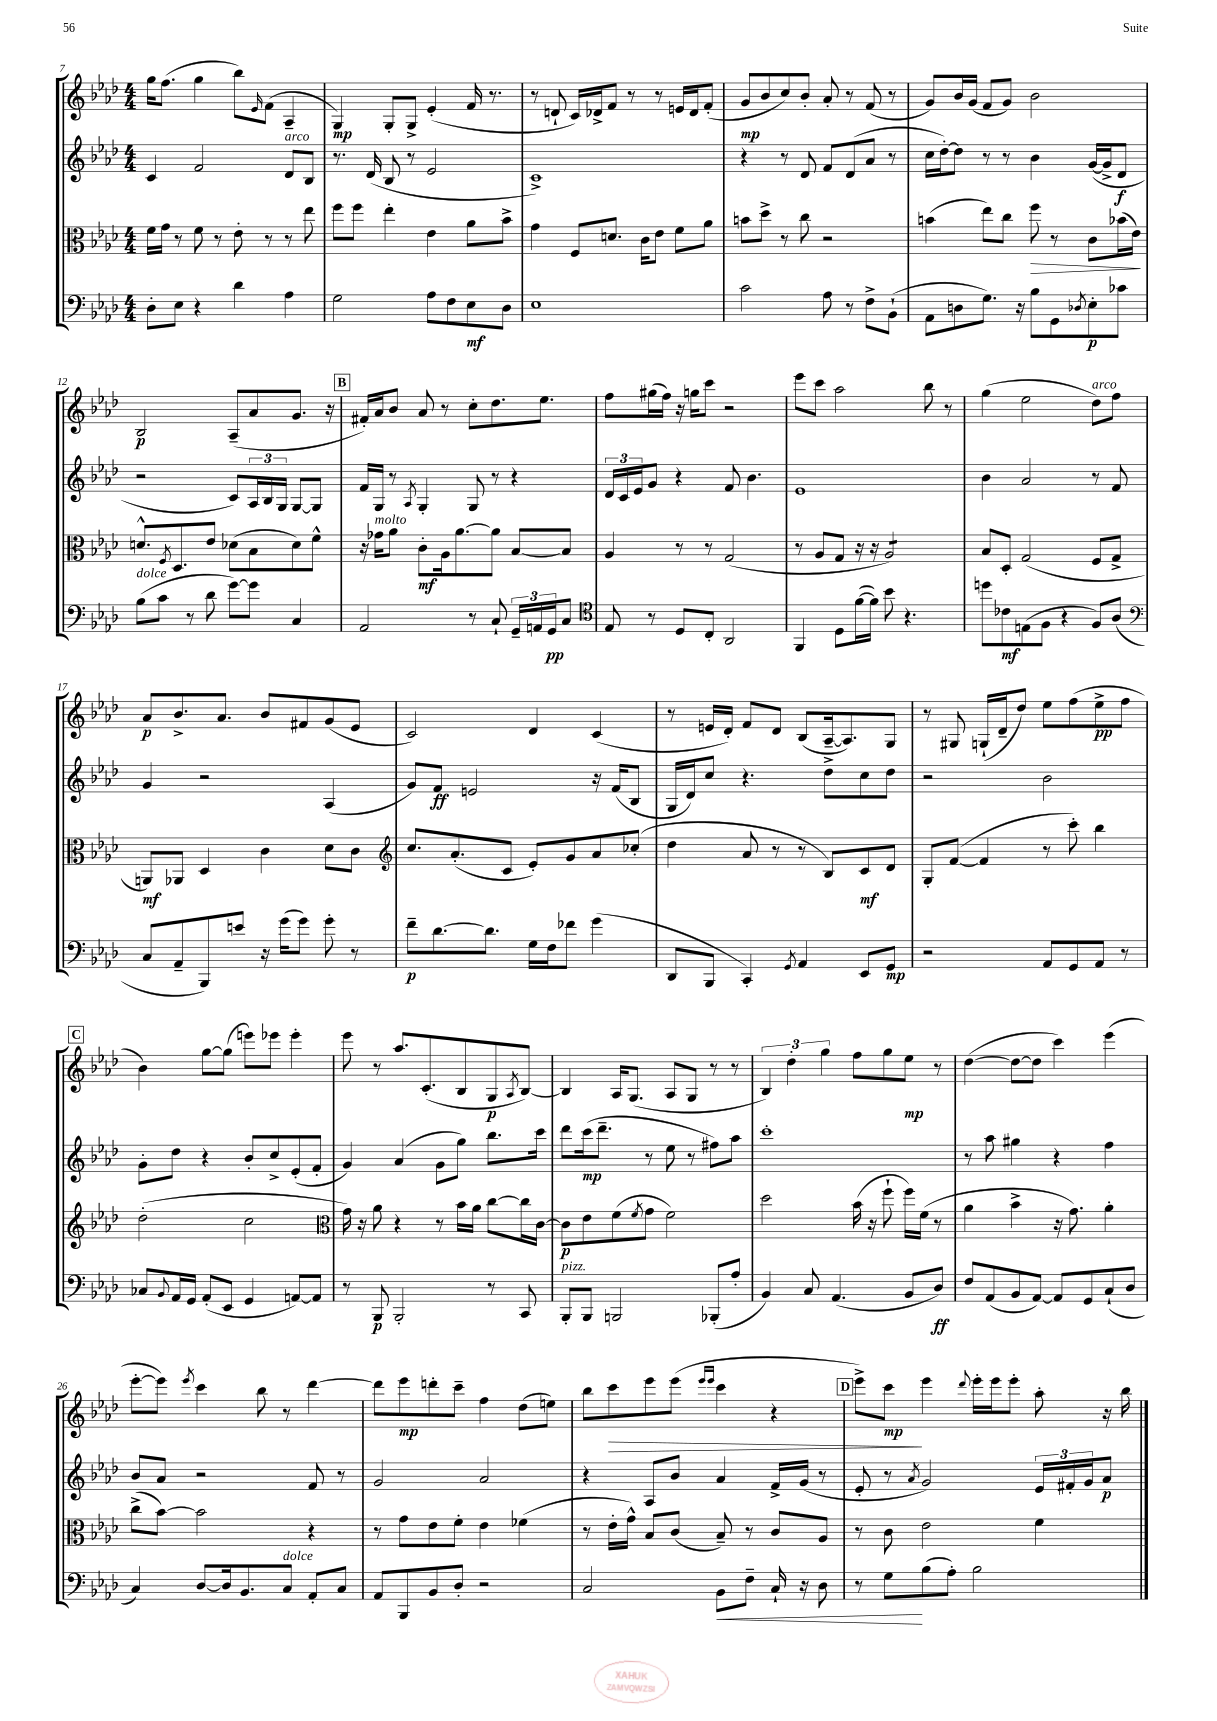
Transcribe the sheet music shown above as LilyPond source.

<<
\new StaffGroup <<
\new Staff = "s0" {
    \clef treble \key aes \major \numericTimeSignature \time 4/4
    g''16 f''8.( g''4 bes''8) \grace { ees'16 } f'8( aes4-- |
    g4\mp) g8-. g8-> ees'4-.( f'16 r8. |
    r8 d'8-! c'16) des'16-> f'8 r8 r8 e'16 des'16 f'8-.( |
    g'8\mp bes'8 c''8) bes'8-. aes'8-. r8 f'8( r8 |
    g'8) bes'16 g'16( f'8 g'8) bes'2 |
    bes2\p aes8--( aes'8 g'8. r16 |
    \mark \markup { \box "B" } fis'16-.) aes'16 bes'8 aes'8 r8 c''8-. des''8. ees''8. |
    f''8 gis''16( f''16) r16 g''16 c'''8 r2 |
    ees'''8 c'''8 aes''2 bes''8 r8 |
    g''4( ees''2 des''8^\markup { \italic "arco" }) f''8 |
    aes'8\p bes'8.-> aes'8. bes'8 fis'8 g'8( ees'8 |
    c'2) des'4 c'4( |
    r8 e'16 des'16-.) f'8 des'8 bes8( aes16~-- aes8.) g8 |
    r8 gis8 g16-!( des'16-- des''8) ees''8 f''8( ees''8->\pp f''8 |
    \mark \markup { \box "C" } bes'4) g''8~ g''8( e'''8) ees'''8 ees'''4-. |
    ees'''8 r8 aes''8. c'8.-.( bes8 g8\p \acciaccatura { aes8 } bes8~) |
    bes4 aes16 g8.( aes8 g8 r8 r8 |
    \tuplet 3/2 { bes4) des''4-. g''4 } f''8 g''8 ees''8\mp r8 |
    des''4~( des''8~ des''8 c'''4) ees'''4( |
    ees'''8~-. ees'''8) \acciaccatura { ees'''8 } c'''4 bes''8 r8 des'''4~ |
    des'''8 ees'''8\mp d'''8-. c'''8-- f''4 des''8( e''8) |
    bes''8 c'''8\> ees'''8 ees'''8( \grace { ees'''16 ees'''16 } c'''4 r4 |
    \mark \markup { \box "D" } ees'''8->) c'''8\mp\! ees'''4 \appoggiatura { des'''8 } ees'''16-. ees'''16 ees'''8-. aes''8-. r16 bes''16 \bar "|." |
}
\new Staff = "s1" {
    \clef treble \key aes \major \numericTimeSignature \time 4/4
    c'4 f'2 des'8^\markup { \italic "arco" } bes8 |
    r8. des'16( bes8 r8 ees'2 |
    c'1->) |
    r4 r8 des'8 f'8 des'8( aes'8 r8 |
    c''16 des''16~-.) des''8 r8 r8 bes'4 g'16~( g'16-> des'8\f |
    r2 c'8) \tuplet 3/2 { aes16 bes16 g16 } g8~ g8 |
    \mark \markup { \box "B" } f'16 g16 r8 \acciaccatura { aes8 } g4-. g8 r8 r4 |
    \tuplet 3/2 { des'16 c'16 ees'16 } g'8 r4 f'8 bes'4. |
    ees'1 |
    bes'4 aes'2 r8 f'8 |
    g'4 r2 aes4( |
    g'8) f'8\ff e'2 r16 f'16( bes8 |
    g16 des'16) c''8 r4. des''8-> c''8 des''8 |
    r2 bes'2 |
    \mark \markup { \box "C" } g'8-. des''8 r4 bes'8-. c''8-> ees'8-.( f'8-. |
    g'4) aes'4( g'8 g''8) bes''8. c'''16 |
    des'''8 c'''16\mp( des'''8.-- r8 ees''8 r8 fis''8) aes''8 |
    c'''1-. |
    r8 aes''8 gis''4 r4 f''4 |
    bes'8 aes'8 r2 f'8 r8 |
    g'2 aes'2 |
    r4 aes8 bes'8 aes'4 f'16-> g'16( r8 |
    \mark \markup { \box "D" } ees'8-. r8 \acciaccatura { aes'8 } g'2) \tuplet 3/2 { ees'16 fis'16-. g'16 } aes'8\p \bar "|." |
}
\new Staff = "s2" {
    \clef alto \key aes \major \numericTimeSignature \time 4/4
    f'16 g'16 r8 f'8 r8 ees'8-. r8 r8 ees''8 |
    f''8 f''8 ees''4-. ees'4 aes'8 bes'8-> |
    g'4 f8 d'8. c'16 ees'8 f'8 aes'8 |
    b'8 des''8-> r8 c''8 r2 |
    b'4( ees''8) c''8 f''8\> r8 c'8 bes'16( ees'16\!) |
    d'8.-^ \acciaccatura { f8 } des8. ees'8 des'8( bes8 des'8) f'8-^ |
    \mark \markup { \box "B" } r16 ges'16^\markup { \italic "molto" } aes'8 c'8-.\mf aes16 aes'8.~ aes'8 bes8~ bes8 |
    aes4 r8 r8 g2( |
    r8 aes8 g8 r16 r16 aes2:8) |
    bes8 des8-. g2( f8 g8-> |
    a,8\mf) aes,8 des4 c'4 des'8 c'8 |
    \clef treble c''8. aes'8.-.( c'8 ees'8-.) g'8 aes'8 ces''8-.( |
    des''4 aes'8 r8 r8 bes8) c'8\mf des'8 |
    g8-. f'8~( f'4 r8 c'''8-.) bes''4 |
    \mark \markup { \box "C" } des''2-.( c''2 |
    \clef alto g'16) r16 aes'8 r4 r8 bes'16 aes'16 c''8~ c''16 c'16~ |
    c'8\p ees'8 f'8( \acciaccatura { f'8 } g'8 f'2) |
    des''2 bes'16( r16 f''8-! f''16) f'16( r8 |
    aes'4 bes'4-> r16 g'8.) aes'4-. |
    c''8->( bes'8~) bes'2 r4 |
    r8 g'8 ees'8 f'8-. ees'4 fes'4( |
    r8 ees'16-. g'16-^) bes8 c'8( bes8--) r8 c'8 aes8 |
    \mark \markup { \box "D" } r8 c'8 ees'2 f'4 \bar "|." |
}
\new Staff = "s3" {
    \clef bass \key aes \major \numericTimeSignature \time 4/4
    des8-. ees8 r4 des'4 aes4 |
    g2 aes8 f8 ees8\mf des8 |
    ees1 |
    c'2 aes8 r8 f8-> bes,8-!( |
    aes,8 d8 g8.) r16 bes8 g,8 \acciaccatura { des8 } ees8-.\p ces'8 |
    bes8^\markup { \italic "dolce" }( c'8 r8 des'8 g'8~) g'8 c4 |
    \mark \markup { \box "B" } aes,2 r8 c8-! \tuplet 3/2 { g,16-- a,16 g,16\pp } c8 |
    \clef tenor ees8 r8 des8 c8-. aes,2 |
    f,4 des8 f'16~( f'16) bes'8 r4. |
    d''8 ces'8\mf e8( f8 r4 f8) aes8( |
    \clef bass c8 aes,8-- bes,,8) e'8 r16 g'16( g'8) g'8-. r8 |
    f'8--\p des'8.~ des'8. g16 f16 fes'8 g'4( |
    des,8 bes,,8 c,4-.) \acciaccatura { g,8 } aes,4 ees,8 g,8\mp |
    r2 aes,8 g,8 aes,8 r8 |
    \mark \markup { \box "C" } ces8 \appoggiatura { bes,8 } aes,16 g,16 aes,8-.( ees,8 g,4 a,8~) a,8 |
    r8 bes,,8\p bes,,2-. r8 c,8 |
    bes,,8-.^\markup { \italic "pizz." } bes,,8 b,,2 bes,,8-.( aes8-. |
    bes,4) c8 aes,4.( bes,8 des8\ff) |
    f8 aes,8( bes,8 aes,8~) aes,8 g,8 c8-!( des8 |
    c4) des8~ des16 bes,8. c8^\markup { \italic "dolce" } aes,8-. c8 |
    aes,8 bes,,8 bes,8 des8-. r2 |
    c2 bes,8\< f8-- c16-! r16 des8 |
    \mark \markup { \box "D" } r8 g8\! bes8( aes8-.) bes2 \bar "|." |
}
>>
>>
\layout { \context { \Score currentBarNumber = #7 } }
